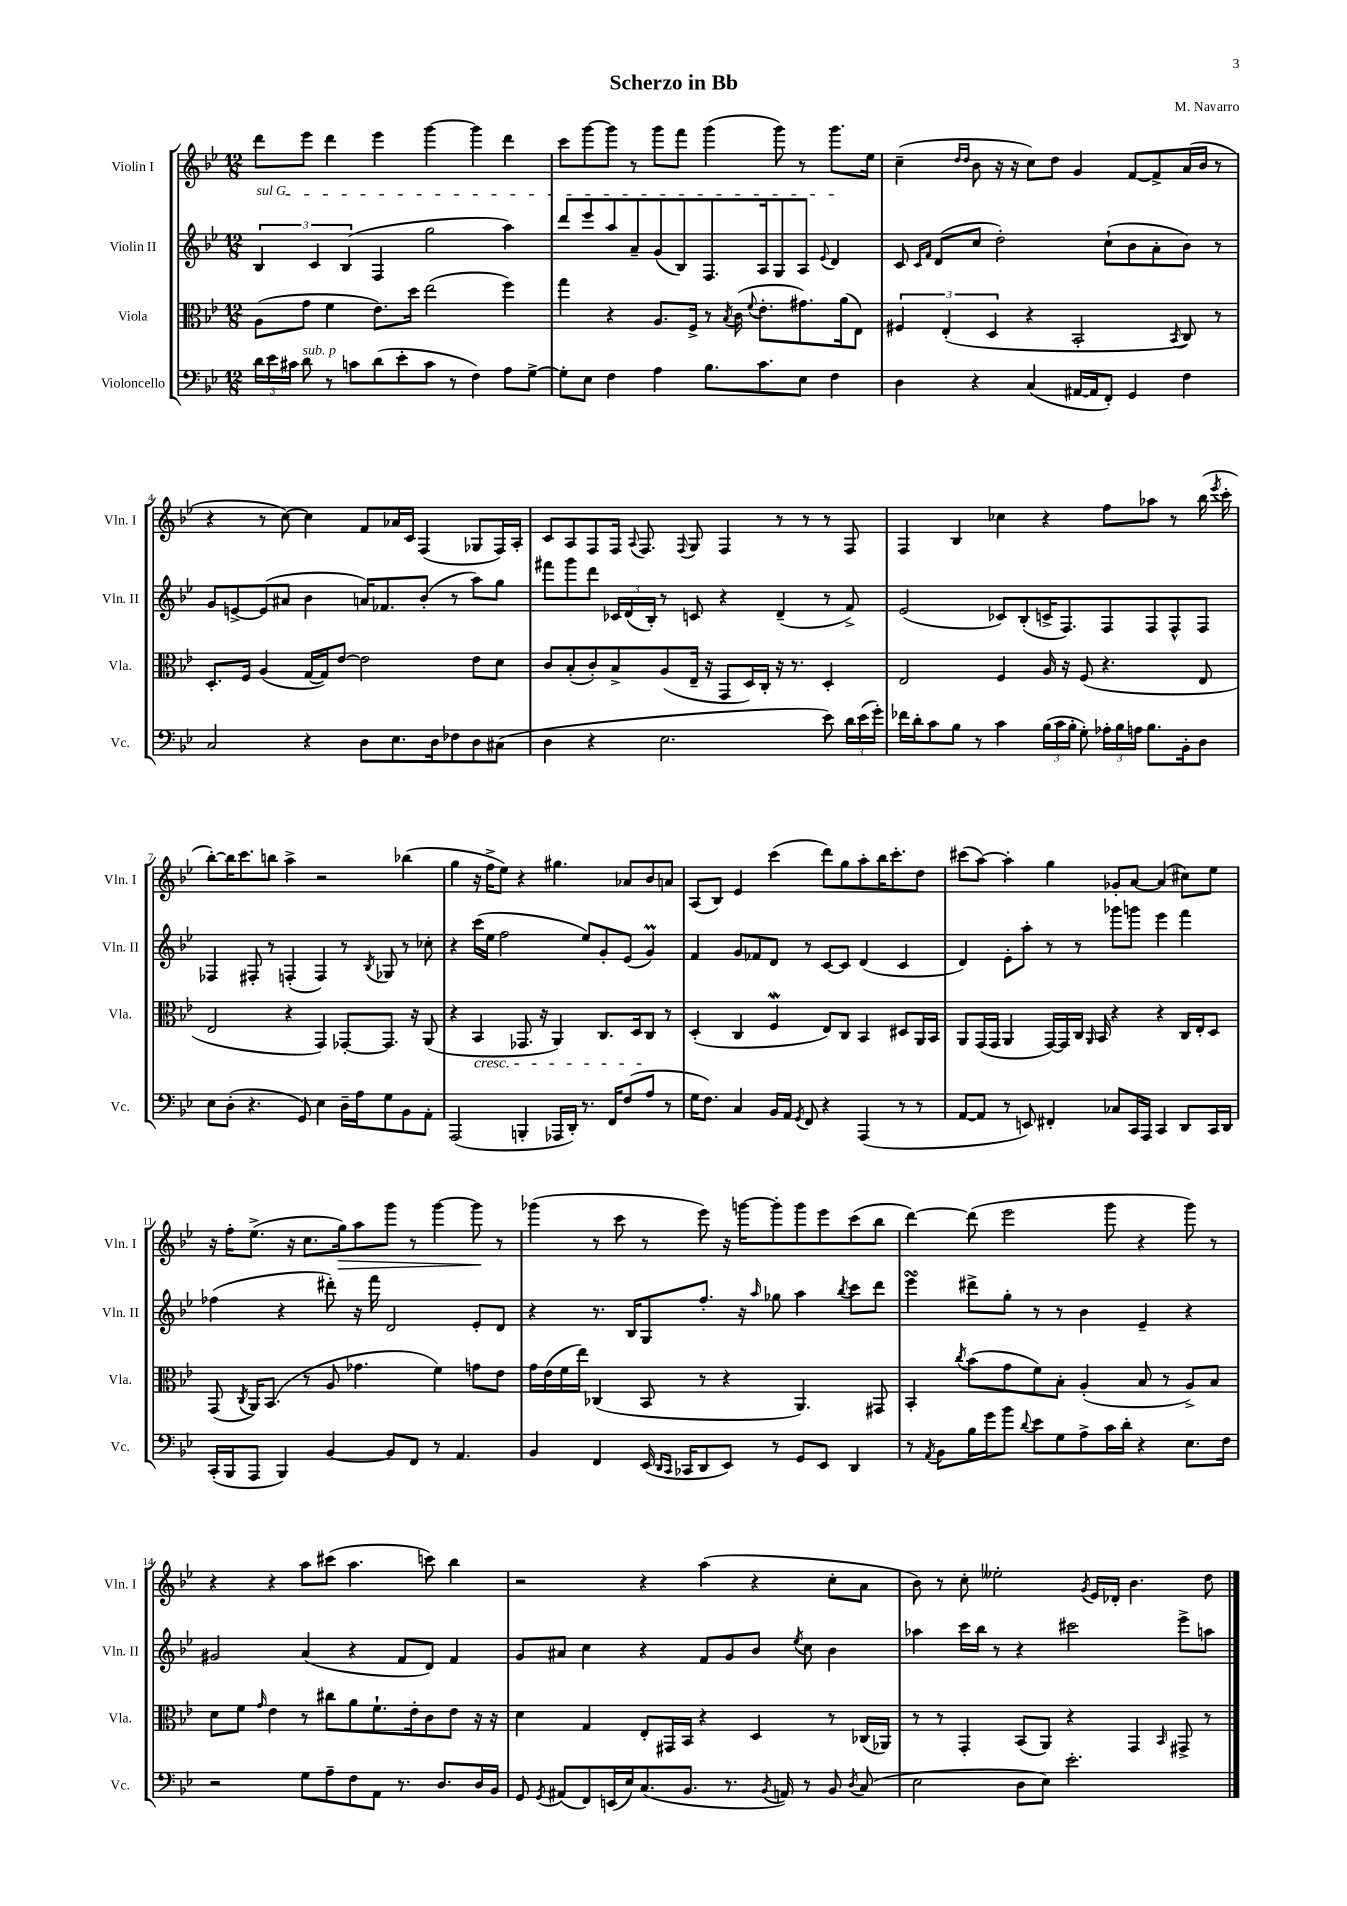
\header { title = "Scherzo in Bb" composer = "M. Navarro" }
<<
\new StaffGroup <<
\new Staff = "s0" \with { instrumentName = "Violin I" shortInstrumentName = "Vln. I" } {
    \clef treble \key bes \major \numericTimeSignature \time 12/8
    \autoBeamOff d'''8[ ees'''8] d'''4 ees'''4 g'''4~ g'''4 d'''4 |
    c'''8[ g'''8~ g'''8] r8 g'''8[ f'''8] g'''4( g'''8) r8 g'''8.[ ees''16] |
    c''4--( \grace { d''16[ d''16] } bes'8 r16 r16 c''8[) d''8] g'4 f'8[~ f'8-> a'16( bes'16] r8 |
    r4 r8 c''8~) c''4 f'8[ aes'16 c'16] f4( ges8[ f16) a16]-. |
    c'8[ a8 f8 f16] \appoggiatura { a8 } f8. \appoggiatura { f8 } g8 f4 r8 r8 r8 f8 |
    f4 bes4 ces''4 r4 f''8[ aes''8] r8 bes''16( \acciaccatura { ees'''8 } c'''16-. |
    bes''8[~-.) bes''16 c'''8. b''8] a''4-> r2 bes''4( |
    g''4 r16 f''16[-> ees''8]) r4 gis''4. aes'8[ bes'8 a'8] |
    a8[( bes8]) ees'4 c'''4( d'''8[) g''8 a''8-. bes''16 c'''8.-. d''8] |
    cis'''8[( a''8]~) a''4-. g''4 ges'8[-. a'8]~ a'4( cis''8[) ees''8] |
    r16 f''16[-. ees''8.]->( r16 c''8.[ g''16\>) a''8 g'''8] r8 g'''4~ g'''8\! r8 |
    ges'''4( r8 c'''8 r8 ees'''8) r16 g'''16[~ g'''8-. g'''8 ees'''8 c'''8( bes''8] |
    d'''4~) d'''8( ees'''2 g'''8 r4 g'''8) r8 |
    r4 r4 a''8[ cis'''8]( a''4. c'''8) bes''4 |
    r2 r4 a''4( r4 c''8[-. a'8] |
    bes'8) r8 c''8-. eeses''2-. \acciaccatura { g'8 } ees'16[ des'16]-. bes'4. d''8 \bar "|." |
}
\new Staff = "s1" \with { instrumentName = "Violin II" shortInstrumentName = "Vln. II" } {
    \clef treble \key bes \major \numericTimeSignature \time 12/8
    \autoBeamOff \tuplet 3/2 { \once \override TextSpanner.bound-details.left.text = \markup { \italic "sul G" } bes4\startTextSpan c'4 bes4( } f4 g''2 a''4) |
    d'''8[ ees'''8 a''8 a'8-- g'8( bes8) f8. a16 g8 a8] \appoggiatura { ees'8 } d'4\stopTextSpan |
    c'8 \grace { c'16[ f'16] } d'8[( c''8] d''2-.) c''8[-!( bes'8 a'8-. bes'8]) r8 |
    g'8[ e'8~-> e'8( ais'8] bes'4 a'16[) fes'8. bes'8]-.( r8 a''8[) g''8] |
    fis'''8[ g'''8 d'''8] \tuplet 3/2 { ces'16[ d'16( bes16]-.) } r8 c'8 r4 d'4--( r8 f'8->) |
    ees'2( ces'8[) bes8-.( c'16-> f8.) f8 f8 f8-^ f8] |
    fes4 fis8-. r8 f4-.( f4) r8 \acciaccatura { bes8 } ges8 r8 ces''8-. |
    r4 c'''16[( ees''16] f''2 ees''8[) g'8-. ees'8]( g'4\prall) |
    f'4 g'8[ fes'8 d'8] r8 c'8[~ c'8] d'4( c'4 |
    d'4) ees'8[-. a''8]-. r8 r8 ges'''8[ g'''8] ees'''4 f'''4 |
    fes''4( r4 dis'''8-.) r16 f'''16 d'2 ees'8[-. d'8] |
    r4 r8. bes16[ g8 f''8.]-. r16 \grace { a''16 } ges''8 a''4 \acciaccatura { bes''8 } c'''8[ d'''8] |
    ees'''4\turn dis'''8[-> g''8]-. r8 r8 bes'4 ees'4-- r4 |
    gis'2 a'4( r4 f'8[ d'8]) f'4 |
    g'8[ ais'8] c''4 r4 f'8[ g'8 bes'8] \acciaccatura { ees''8 } c''8 bes'4 |
    aes''4 c'''16[ bes''16] r8 r4 cis'''2 ees'''8[-> a''8] \bar "|." |
}
\new Staff = "s2" \with { instrumentName = "Viola" shortInstrumentName = "Vla." } {
    \clef alto \key bes \major \numericTimeSignature \time 12/8
    \autoBeamOff a8[( g'8] f'4 ees'8.[) d''16] ees''2( f''4) |
    g''4 r4 a8.[ f16]-> r8 \acciaccatura { bes8 } c'16( \appoggiatura { f'8 } ees'8.[-. gis'8.) a'16( ees8]) |
    \tuplet 3/2 { fis4 ees4-.( d4 } r4 bes,2-. \acciaccatura { bes,8 } c8) r8 |
    d8.[-. f16] a4( g16[~ g16) ees'8]~ ees'2 ees'8[ d'8] |
    c'8[ bes8-.( c'8-.) bes8-> a8( ees16]-- r16 g,8[ d16) c16]-. r16 r8. d4-. |
    ees2 f4 a16 r16 f8( r4. ees8 |
    ees2 r4 g,4) ges,8[~-. ges,8.] r16 a,8( |
    r4 bes,4\cresc ges,8. r16 a,4) c8.[ d16 c8]\! r8 |
    d4-.( c4 f4\mordent ees8[) c8] bes,4 dis8[ a,16 bes,16] |
    a,8[ g,16( g,16] a,4 g,16[~) g,16 c16] \grace { a,16 } bes,16 r4 r4 c16[ ees16-. d8] |
    g,8( \acciaccatura { c8 } a,16[) bes,8.]( r8 a8 ges'4. f'4) g'8[ ees'8] |
    g'16[ ees'16( f'16 ees''16]) ces4( bes,8 r8 r4 a,4.) gis,8 |
    bes,4-. \acciaccatura { c''8 } bes'8[( g'8 f'8) bes8]-. a4-.( bes8 r8 a8[->) bes8] |
    d'8[ f'8] \grace { g'16 } ees'4 r8 cis''8[ a'8 f'8.-! ees'16-. c'8 ees'8] r16 r16 |
    d'4 g4 ees8[-. gis,16 bes,16] r4 d4 r8 ces16[( aes,16]) |
    r8 r8 g,4-. bes,8[( a,8]) r4 g,4 \grace { bes,16 } gis,8-> r8 \bar "|." |
}
\new Staff = "s3" \with { instrumentName = "Violoncello" shortInstrumentName = "Vc." } {
    \clef bass \key bes \major \numericTimeSignature \time 12/8
    \autoBeamOff \tuplet 3/2 { d'16[ ees'16 cis'16] } d'8^\markup { \italic "sub. p" } r8 c'8[ d'8( ees'8-. c'8] r8 f4) a8[ g8]~-> |
    g8[-. ees8] f4 a4 bes8.[ c'8. ees8] f4 |
    d4 r4 c4( ais,16[~ ais,16 f,8]-.) g,4 f4 |
    c2 r4 d8[ ees8. d16 fes8 d8 cis8]( |
    d4 r4 ees2. ees'8) \tuplet 3/2 { d'16[ ees'16( g'16]-.) } |
    fes'16[ d'16-. c'8 bes8] r8 c'4 \tuplet 3/2 { bes16[( c'16 bes16]-. } g8-.) \tuplet 3/2 { aes16[-. bes16 a16] } bes8.[ bes,16-. d8] |
    ees8[ d8]-.( r4. g,8) ees4 d16[-- a16 g8 bes,8 a,8]-. |
    a,,2( b,,4-. aes,,16[ d,16]-.) r8. f,16[ f8( a8] r8 |
    g16[ f8.]) c4 bes,16[ a,16] \acciaccatura { g,8 } f,8 r4 a,,4( r8 r8 |
    a,8[~ a,8] r8 e,8) fis,4-. ces8[ c,16 a,,16] c,4 d,8[ c,16 d,16] |
    c,16[-.( bes,,16 a,,8] bes,,4) bes,4~ bes,8[ f,8] r8 a,4. |
    bes,4 f,4 ees,16( \grace { d,16[ c,16] } ces,16[ d,8 ees,8]) r8 g,8[ ees,8] d,4 |
    r8 \acciaccatura { a,8 } bes,8[ bes16 g'16 bes'8] \appoggiatura { d'8 } ees'8[ g8 a8-> c'16 d'16]-. r4 ees8.[ f16] |
    r2 g8[ a8-- f8 a,8] r8. d8.[ d16 bes,16] |
    g,8 \acciaccatura { g,8 } ais,8[( f,8) e,16( ees16) c8.( bes,8.] r8. \acciaccatura { bes,8 } a,16) r8 bes,8 \acciaccatura { d8 } c8( |
    ees2 d8[ ees8]) ees'2.-. \bar "|." |
}
>>
>>
